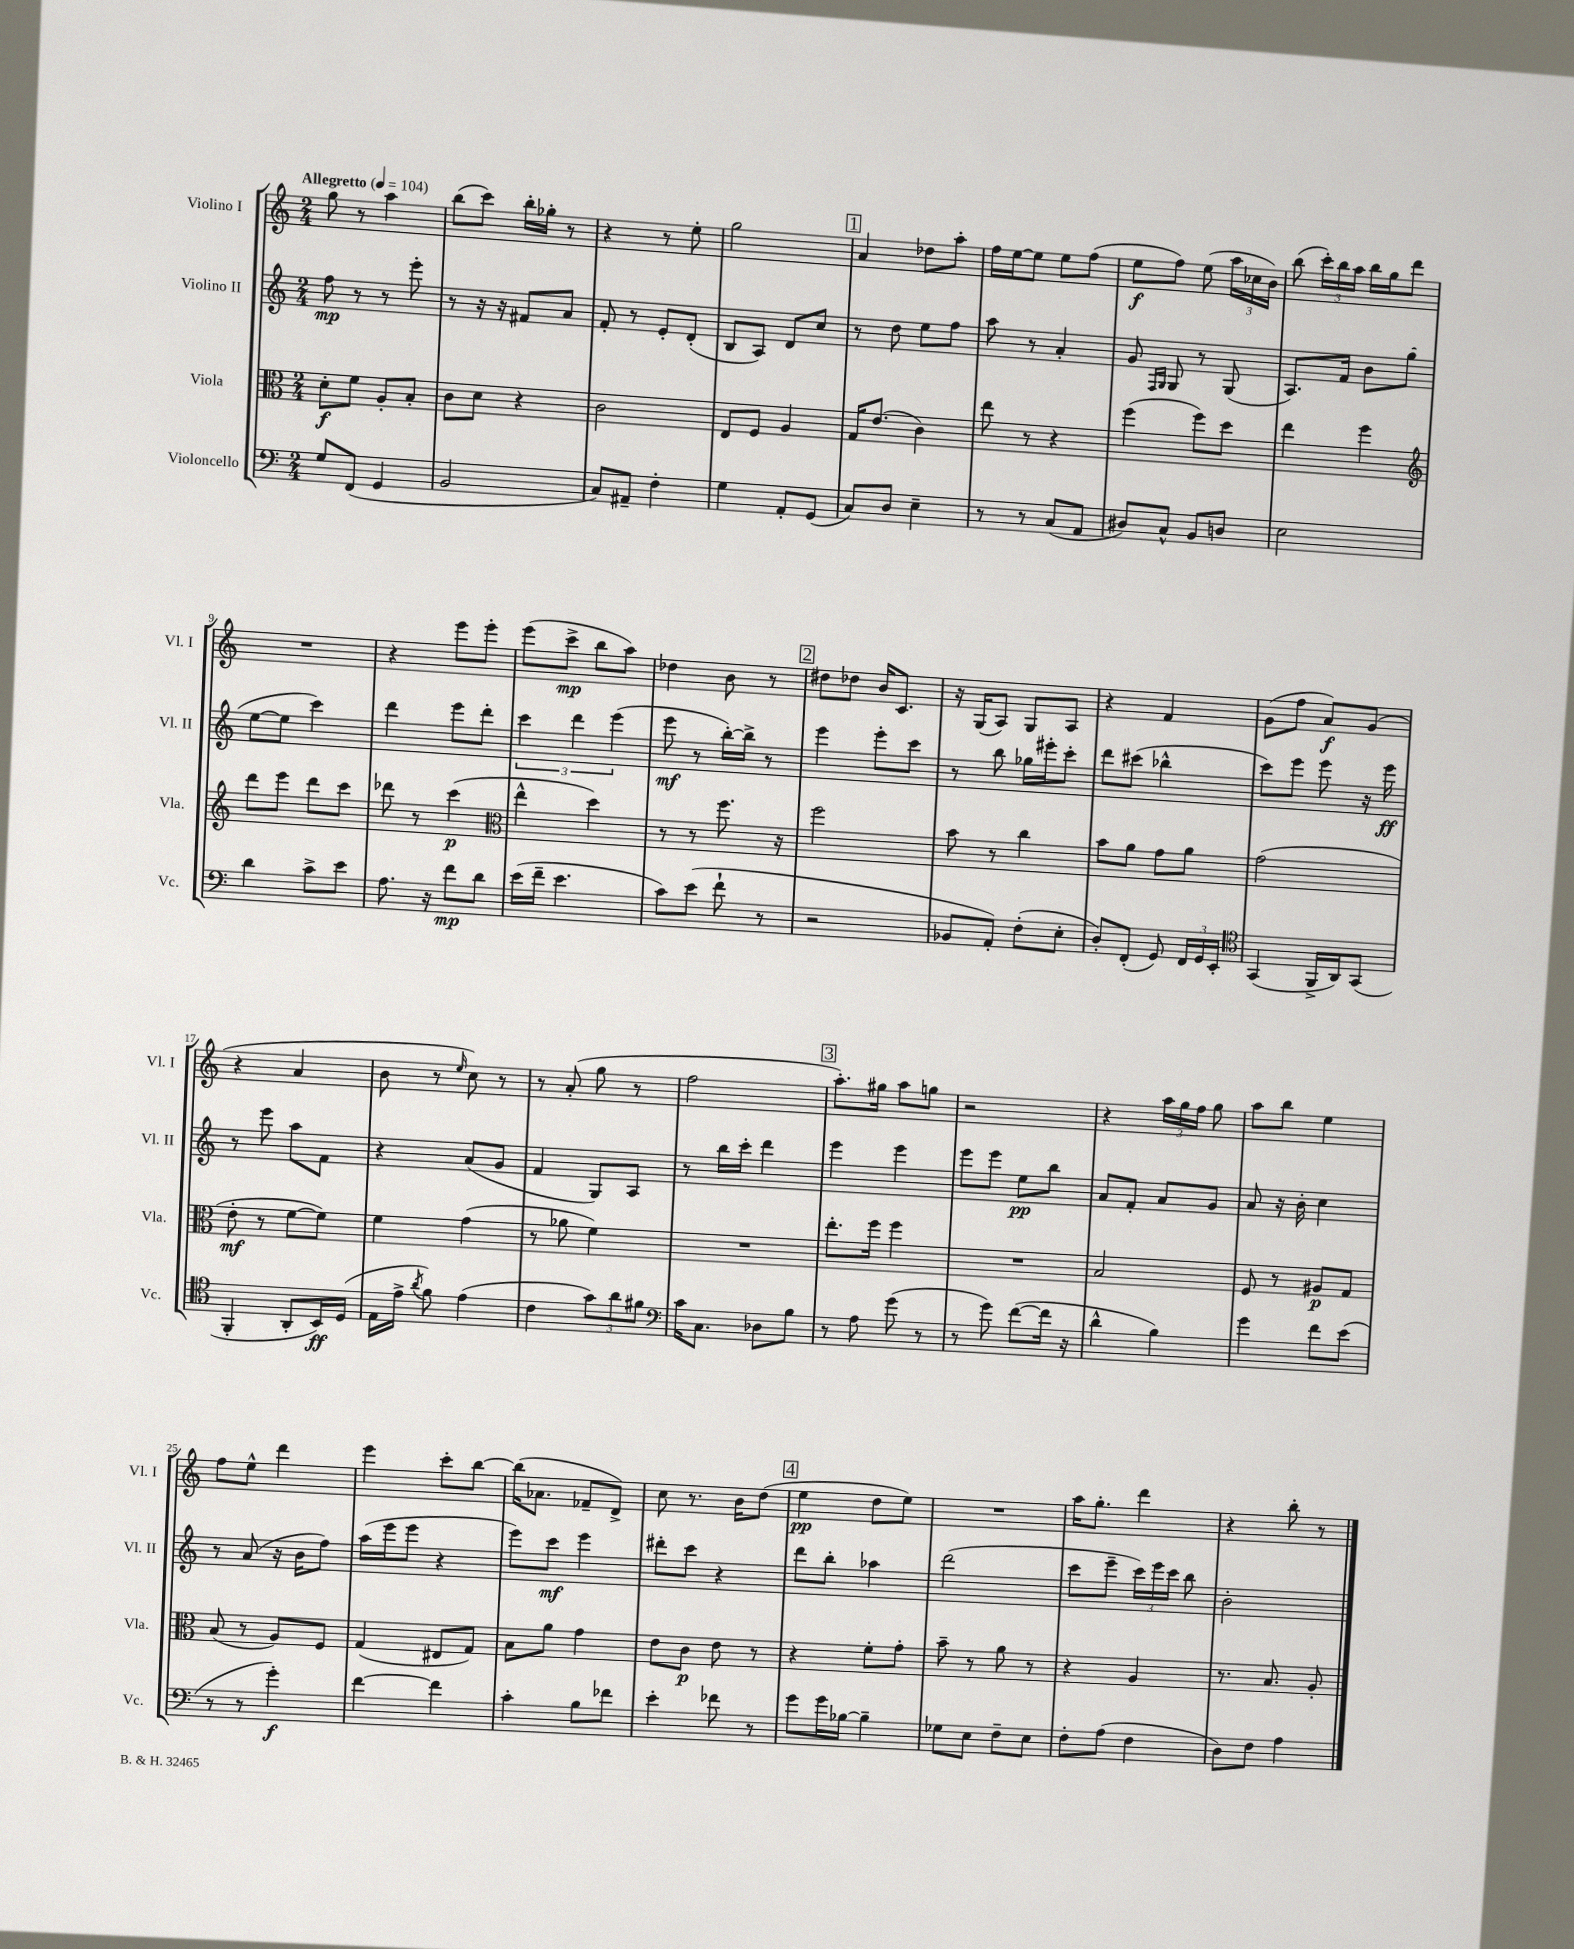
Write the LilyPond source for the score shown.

<<
\new StaffGroup <<
\new Staff = "s0" \with { instrumentName = "Violino I" shortInstrumentName = "Vl. I" } {
    \clef treble \key c \major \numericTimeSignature \time 2/4 \tempo "Allegretto" 4 = 104
    \autoBeamOff g''8 r8 a''4 |
    b''8[( c'''8]) b''16[-. ges''16]-. r8 |
    r4 r8 e''8-. |
    g''2 |
    \mark \markup { \box "1" } a'4 des''8[ a''8]-. |
    f''16[ e''16~ e''8] e''8[ f''8]( |
    e''8[\f f''8]) e''8( \tuplet 3/2 { a''16[ ces''16 b'16]) } |
    b''8( \tuplet 3/2 { c'''16[-.) b''16 a''16] } b''16[ g''16 d'''8] |
    R2 |
    r4 e'''8[ e'''8]-. |
    e'''8[( c'''8]->\mp b''8[ a''8]) |
    des''4 b'8 r8 |
    \mark \markup { \box "2" } dis''8[ des''8] b'16[ c'8.] |
    r16 g16[( a8]) g8[ a8] |
    r4 f'4 |
    g'8[( f''8] a'8[\f) g'8]( |
    r4 a'4 |
    b'8 r8 \grace { e''16 } c''8) r8 |
    r8 a'8-.( g''8 r8 |
    f''2 |
    \mark \markup { \box "3" } a''8.[-.) gis''16] a''8[ g''8] |
    r2 |
    r4 \tuplet 3/2 { a''16[ g''16 f''16] } g''8 |
    a''8[ b''8] e''4 |
    f''8[ e''8]-^ d'''4 |
    e'''4 c'''8[-. b''8]~ |
    b''16[( aes'8.] fes'8[-- d'8]->) |
    c''8 r8. b'16[ d''8]( |
    \mark \markup { \box "4" } e''4\pp d''8[ e''8]) |
    R2 |
    a''16[ g''8.]-. d'''4 |
    r4 b''8-. r8 \bar "|." |
}
\new Staff = "s1" \with { instrumentName = "Violino II" shortInstrumentName = "Vl. II" } {
    \clef treble \key c \major \numericTimeSignature \time 2/4
    \autoBeamOff f''8\mp r8 r8 e'''8-. |
    r8 r16 r16 fis'8[ a'8] |
    f'8-. r8 e'8[-. d'8]-.( |
    b8[ a8]) d'8[ c''8] |
    \mark \markup { \box "1" } r8 d''8 e''8[ f''8] |
    a''8 r8 a'4-. |
    g'8 \grace { f16[ g16] } g8 r8 g8( |
    a8.[) f'16] b'8[ g''8]( |
    e''8[~ e''8] c'''4) |
    d'''4 e'''8[ d'''8]-. |
    \tuplet 3/2 { c'''4 d'''4 e'''4( } |
    e'''8\mf r8 b''16[~-.) b''16]-> r8 |
    \mark \markup { \box "2" } e'''4 e'''8[-. c'''8] |
    r8 b''8 ges''16[ eis'''16-. c'''8]-. |
    d'''8[ cis'''8]( bes''4-^ |
    c'''8[) e'''8] e'''8 r16 e'''16\ff |
    r8 e'''8 a''8[ f'8] |
    r4 a'8[( g'8] |
    f'4 g8[) a8] |
    r8 b''16[ c'''16]-. d'''4 |
    \mark \markup { \box "3" } e'''4 e'''4 |
    e'''8[ e'''8] e''8[\pp b''8] |
    a'8[ f'8]-. a'8[ g'8] |
    a'8 r16 b'16-. c''4 |
    r8 a'8( r16 b'16[ f''8]) |
    a''16[( e'''16 e'''8] r4 |
    e'''8[) c'''8]\mf e'''4 |
    dis'''8[-. c'''8] r4 |
    \mark \markup { \box "4" } d'''8[ b''8]-. aes''4 |
    d'''2( |
    c'''8[ e'''8]-- \tuplet 3/2 { c'''16[) e'''16 c'''16] } b''8 |
    b'2-. \bar "|." |
}
\new Staff = "s2" \with { instrumentName = "Viola" shortInstrumentName = "Vla." } {
    \clef alto \key c \major \numericTimeSignature \time 2/4
    \autoBeamOff d'8[-.\f f'8] a8[-. b8]-. |
    c'8[ d'8] r4 |
    c'2 |
    e8[ f8] a4 |
    \mark \markup { \box "1" } g16[ e'8.]( c'4) |
    e''8 r8 r4 |
    f''4( f''8[) d''8] |
    e''4 f''4 |
    \clef treble d'''8[ e'''8] d'''8[ c'''8] |
    des'''8 r8 c'''4\p( |
    \clef alto e''4-^ d''4) |
    r8 r8 f''8. r16 |
    \mark \markup { \box "2" } f''2 |
    b'8 r8 c''4 |
    b'8[ a'8] g'8[ a'8] |
    g'2( |
    e'8-.\mf r8 f'8[~ f'8]) |
    f'4 g'4( |
    r8 aes'8 f'4) |
    R2 |
    \mark \markup { \box "3" } e''8.[-. f''16] f''4 |
    R2 |
    b2 |
    f8 r8 ais8[\p g8] |
    b8( r8 a8[) f8] |
    g4( eis8[ g8]) |
    b8[ a'8] g'4 |
    e'8[ c'8]\p e'8 r8 |
    \mark \markup { \box "4" } r4 f'8[-. g'8]-. |
    b'8-- r8 a'8 r8 |
    r4 a4 |
    r8. b8. a8-. \bar "|." |
}
\new Staff = "s3" \with { instrumentName = "Violoncello" shortInstrumentName = "Vc." } {
    \clef bass \key c \major \numericTimeSignature \time 2/4
    \autoBeamOff g8[ f,8]( g,4 |
    b,2 |
    c8[) ais,8]-- f4-. |
    g4 a,8[-. g,8]( |
    \mark \markup { \box "1" } c8[) d8] e4-- |
    r8 r8 c8[( a,8] |
    dis8[) c8]-^ b,8[ d8] |
    e2 |
    d'4 c'8[-> e'8] |
    a8. r16 f'8[\mp d'8] |
    e'16[( f'16]-- e'4. |
    c'8[) e'8]( f'8-! r8 |
    \mark \markup { \box "2" } r2 |
    bes,8[ a,8]-.) f8[-.( e8]-. |
    d8[-.) f,8]-.( g,8) \tuplet 3/2 { f,16[ g,16 e,16]-. } |
    \clef tenor g,4( f,16[-> a,16) g,8]( |
    f,4-. a,8[-. b,16\ff) d16]( |
    e16[ e'16]-> \acciaccatura { a'8 } f'8) e'4( |
    c'4 \tuplet 3/2 { g'8[) a'8 fis'8] } |
    \clef bass c'16[ c8.] des8[ b8] |
    \mark \markup { \box "3" } r8 a8 g'8( r8 |
    r8 g'8) f'8[~( f'16] r16 |
    d'4-^ b4) |
    g'4 f'8[ e'8]( |
    r8 r8 g'4-.\f) |
    f'4~ f'4 |
    c'4-. b8[ fes'8] |
    e'4-. fes'8 r8 |
    \mark \markup { \box "4" } g'8[ g'16 bes16]~ bes4-- |
    ges8[ e8] f8[-- e8] |
    f8[-. a8]( f4 |
    d8[) f8] a4 \bar "|." |
}
>>
>>
